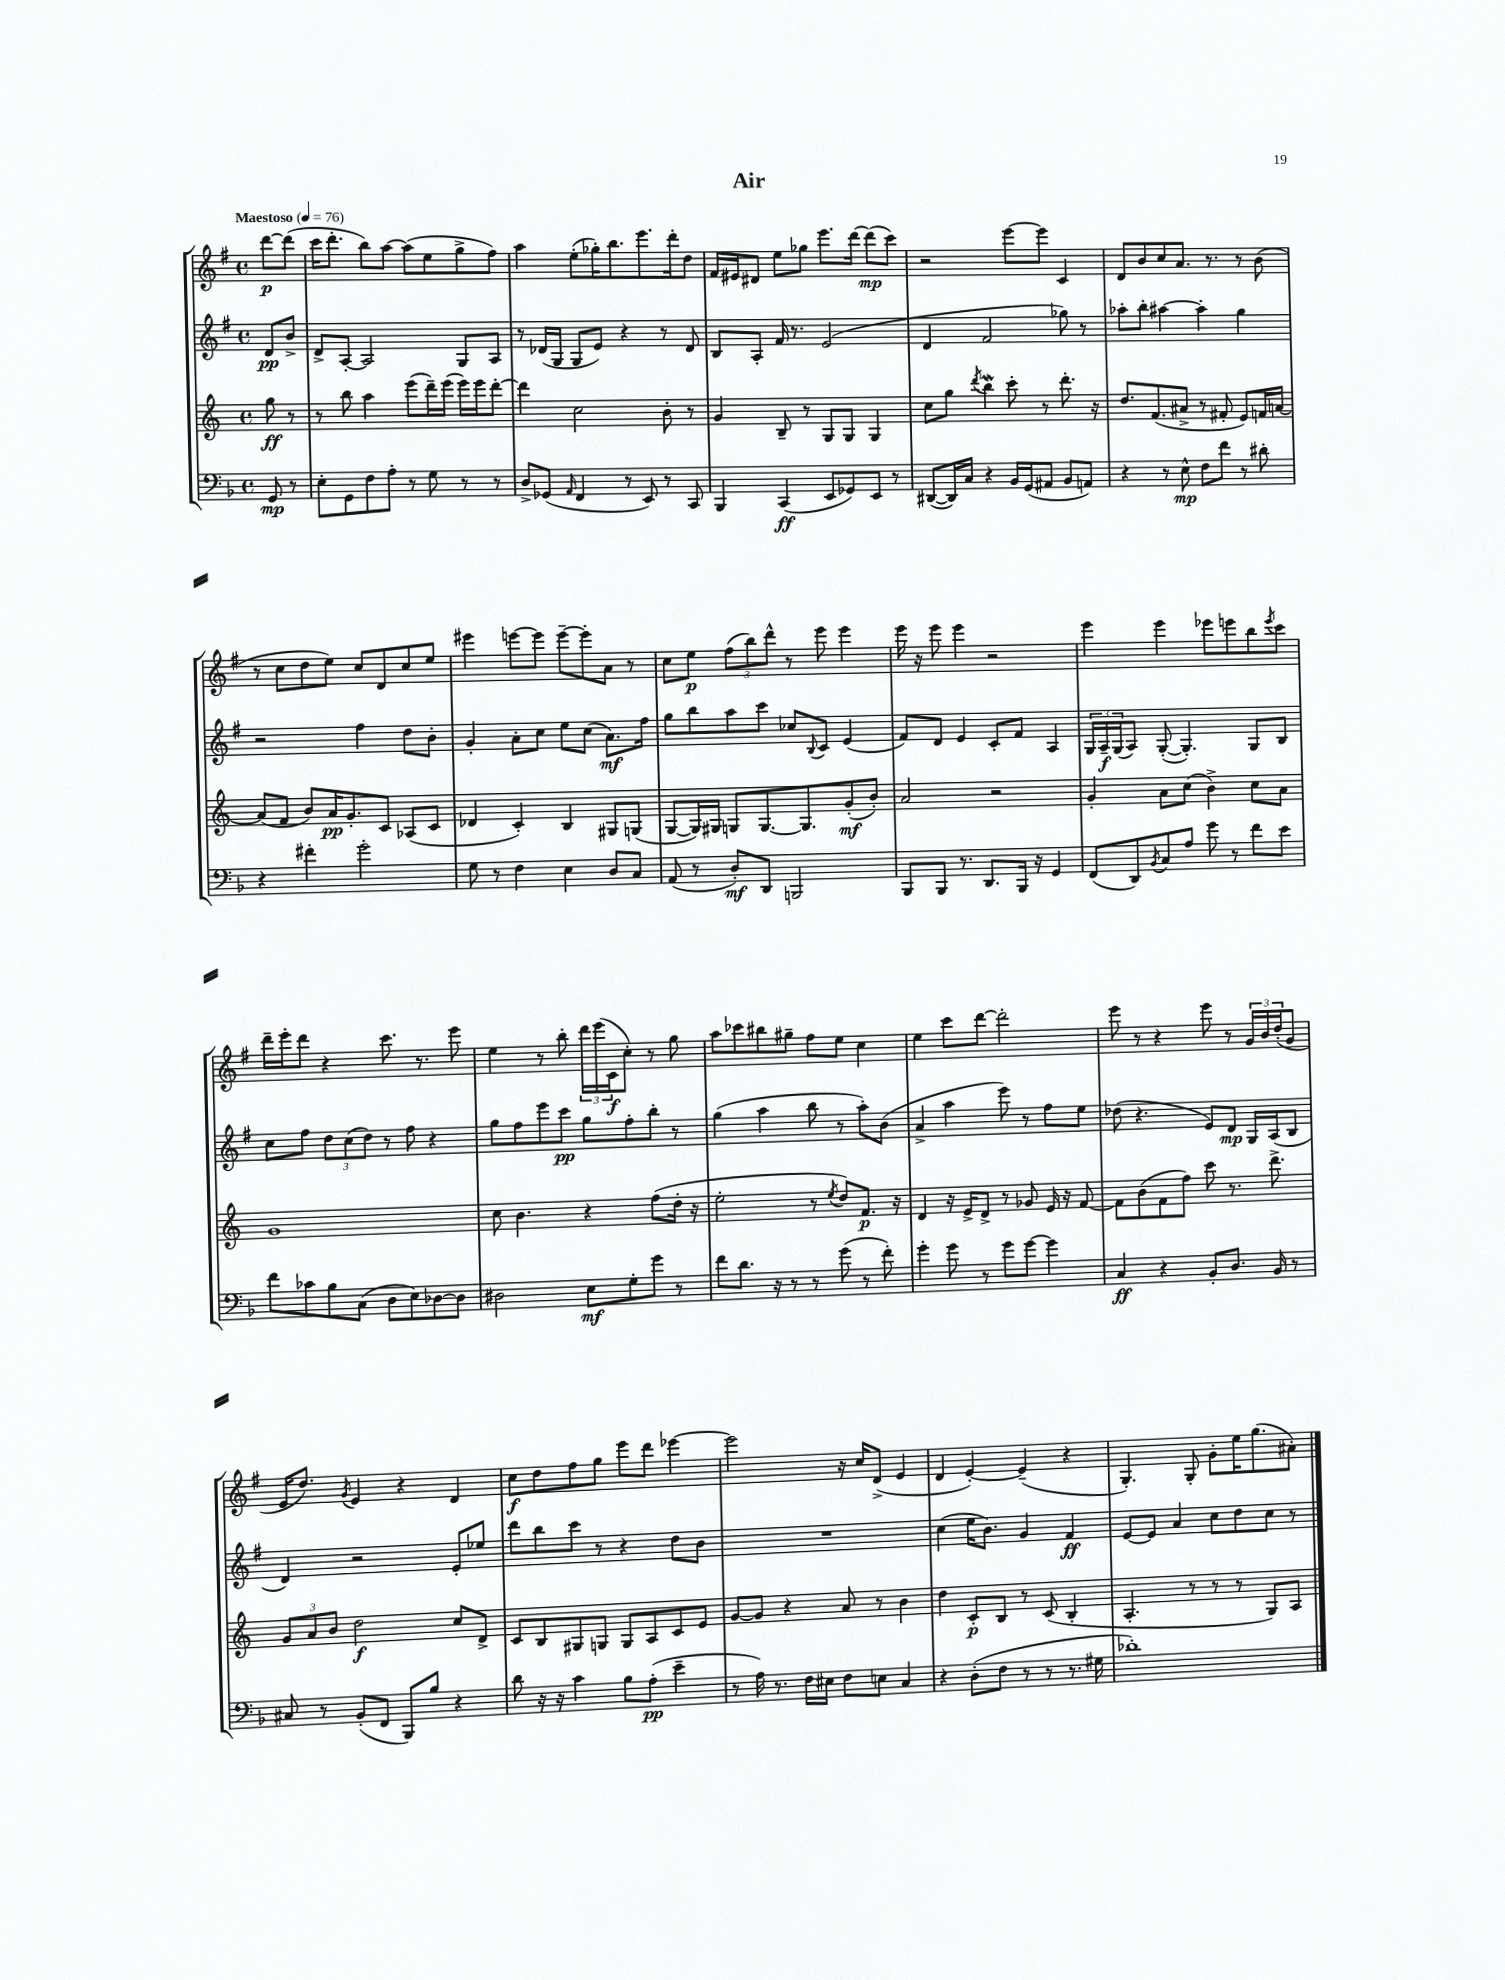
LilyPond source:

\header { title = "Air" }
<<
\new StaffGroup <<
\new Staff = "s0" {
    \clef treble \key g \major \defaultTimeSignature \time 4/4 \partial 4 \tempo "Maestoso" 4 = 76
    d'''8~\p d'''8( |
    c'''16 d'''8.-. b''8) a''8~ a''8( e''8 g''8-> fis''8) |
    a''4 e''8-.( ges''16-.) b''8. e'''8. d'''16-. d''8 |
    fis'16 eis'16 dis'8 e''8 ges''8 e'''8. d'''16~ d'''8\mp( c'''8) |
    r2 e'''8~ e'''8 c'4 |
    d'8 b'8 c''8 a'8. r8. r8 b'8( |
    r8 c''8 d''8 e''8) c''8 d'8 c''8 e''8 |
    eis'''4 e'''8~ e'''8 e'''8~-- e'''8-. a'8 r8 |
    c''8 e''8\p \tuplet 3/2 { fis''8( b''8) d'''8-^ } r8 e'''8 e'''4 |
    e'''16 r16 e'''8 e'''4 r2 |
    e'''4 e'''4 ees'''8 e'''8 b''8 \acciaccatura { e'''8 } c'''8 |
    d'''16-- e'''16-. d'''8 r4 c'''8. r8. e'''8 |
    e''4 r8 b''8-. \tuplet 3/2 { d'''16 e'''16( c'16\f } c''8-.) r8 g''8 |
    a''8 ces'''8 bis''8 gis''8-- fis''8 e''8 c''4 |
    e''4 c'''8 d'''8~ d'''2-. |
    e'''8 r8 r4 e'''8 r8 \tuplet 3/2 { g'16 b'16 d''16-.( } g'8 |
    e'16 d''8.) \acciaccatura { g'8 } e'4 r4 d'4 |
    c''8\f d''8 fis''8 g''8 e'''8 d'''8 ees'''4~ |
    ees'''2 r16 c''16 d'8->( e'4 |
    d'4 e'4~-.) e'4--( r4 |
    g4.-.) g8-. g'8-. e''16 g''8.( ais'8-.) \bar "|." |
}
\new Staff = "s1" {
    \clef treble \key g \major \defaultTimeSignature \time 4/4 \partial 4
    d'8\pp b'8-> |
    d'8-> a8~-. a2 g8 a8 |
    r8 des'16( g16 g8 e'8) r4 r8 des'8 |
    b8 a8-. fis'16 r8. e'2( |
    d'4 fis'2 ges''8) r8 |
    aes''8-. b''8-. ais''4~ ais''4-. g''4 |
    r2 fis''4 d''8 b'8-. |
    g'4-. a'8-. c''8 e''8 c''8( a'8.\mf) fis''16 |
    g''8 b''8 a''8 c'''8 ces''8 \appoggiatura { b8 } c'8 e'4( |
    fis'8) d'8 e'4 c'8-. fis'8 a4 |
    \tuplet 3/2 { g16 a16--\f g16( } a8) g8~-.( g4.-.) g8 b8 |
    c''8 fis''8 \tuplet 3/2 { d''8 c''8( d''8) } r8 fis''8 r4 |
    g''8 fis''8 e'''8 c'''8\pp g''8 fis''8-. b''8-. r8 |
    g''4( a''4 b''8 r8 a''8-.) b'8( |
    a'4-> a''4 e'''8) r8 fis''8 e''8 |
    des''8( r4. e'8) d'8\mp g16 a16( b8 |
    d'4) r2 e'8-. ees''8 |
    d'''8 b''8 c'''8 r8 r4 d''8 b'8 |
    R1 |
    c''4( e''16 b'8.) g'4 fis'4\ff |
    e'8~ e'8 a'4 c''8 d''8 c''8 r8 \bar "|." |
}
\new Staff = "s2" {
    \clef treble \key c \major \defaultTimeSignature \time 4/4 \partial 4
    g''8\ff r8 |
    r8 b''8 a''4 e'''8( d'''16--) e'''16( e'''16) e'''16 d'''8~-. |
    d'''4 c''2 b'8-. r8 |
    g'4 b8-- r8 g8 g8 g4 |
    c''8 g''8 \acciaccatura { d'''8 } b''4\mordent c'''8-. r8 d'''8.-. r16 |
    d''8. f'8.( ais'8-> r8 fis'8-. e'8) f'16 a'16~ |
    a'8( f'8 b'8) a'16\pp g'8.-. c'8 aes8( c'8 |
    des'4 c'4-.) b4 gis8 g8( |
    g8~ g16) gis16 g8 g8.~ g8. g'8-.\mf( b'8-.) |
    a'2 r2 |
    g'4-. a'8 c''8( b'4->) c''8 a'8 |
    g'1 |
    c''8 b'4. r4 f''8( d''16-. r16 |
    e''2-. r8 \acciaccatura { e''8 } d''8) f'8.\p r16 |
    d'4 r16 e'16-> d'8-> r8 ges'8 e'16 r16 f'8~ |
    f'8 b'8( f'8 f''8) c'''8 r8. d'''8.-> |
    \tuplet 3/2 { g'8 a'8 b'8 } d''2\f c''8 d'8-> |
    c'8 b8 gis8 g8 g8 a8 c'8 e'8 |
    g'8~ g'8 r4 a'8 r8 b'4 |
    d''4 c'8-.\p b8 r8 c'8( b4-. |
    a4.-. r8 r8 r8 g8) a8 \bar "|." |
}
\new Staff = "s3" {
    \clef bass \key f \major \defaultTimeSignature \time 4/4 \partial 4
    g,8\mp r8 |
    e8-. g,8 f8 a8-. r8 g8 r8 r8 |
    d8-> ges,8( \grace { a,16 } f,4 r8 e,8) r8 c,8 |
    bes,,4 c,4\ff( e,8 ges,8) e,8 r8 |
    dis,8~( dis,16) c16 r4 bes,16 g,16( ais,8 bes,8 a,8) |
    r4 r8 e8-^\mp f8 f'8 r8 dis'8-. |
    r4 fis'4-. g'2-. |
    g8 r8 f4 e4 d8 c8 |
    a,8( r8 d8-.\mf) d,8 b,,2 |
    bes,,8 bes,,8 r8. d,8. bes,,16 r16 g,4 |
    f,8( d,8) \acciaccatura { bes,8 } c8 a8 g'8 r8 f'8 e'8 |
    f'8 ces'8 bes8 c8( d8 e8) des8~ des8 |
    dis2 e8\mf g8-. g'8 r8 |
    f'8 d'8. r16 r8 r8 g'8( r8 f'8-.) |
    g'4-. g'8 r8 g'8 g'8~ g'4 |
    c4\ff r4 bes,8-. d8. bes,16 r8 |
    cis8 r8 bes,8-.( f,8 bes,,8) bes8 r4 |
    d'8 r16 r16 c'4 bes8 a8-.\pp( e'4-- |
    r8 a16) r8. f16 eis16 f8 e8 c4 |
    r4 d8-.( f8 r8 r8 r8. gis16 |
    des'1-.) \bar "|." |
}
>>
>>
\layout { \context { \Score \remove "Bar_number_engraver" } }
